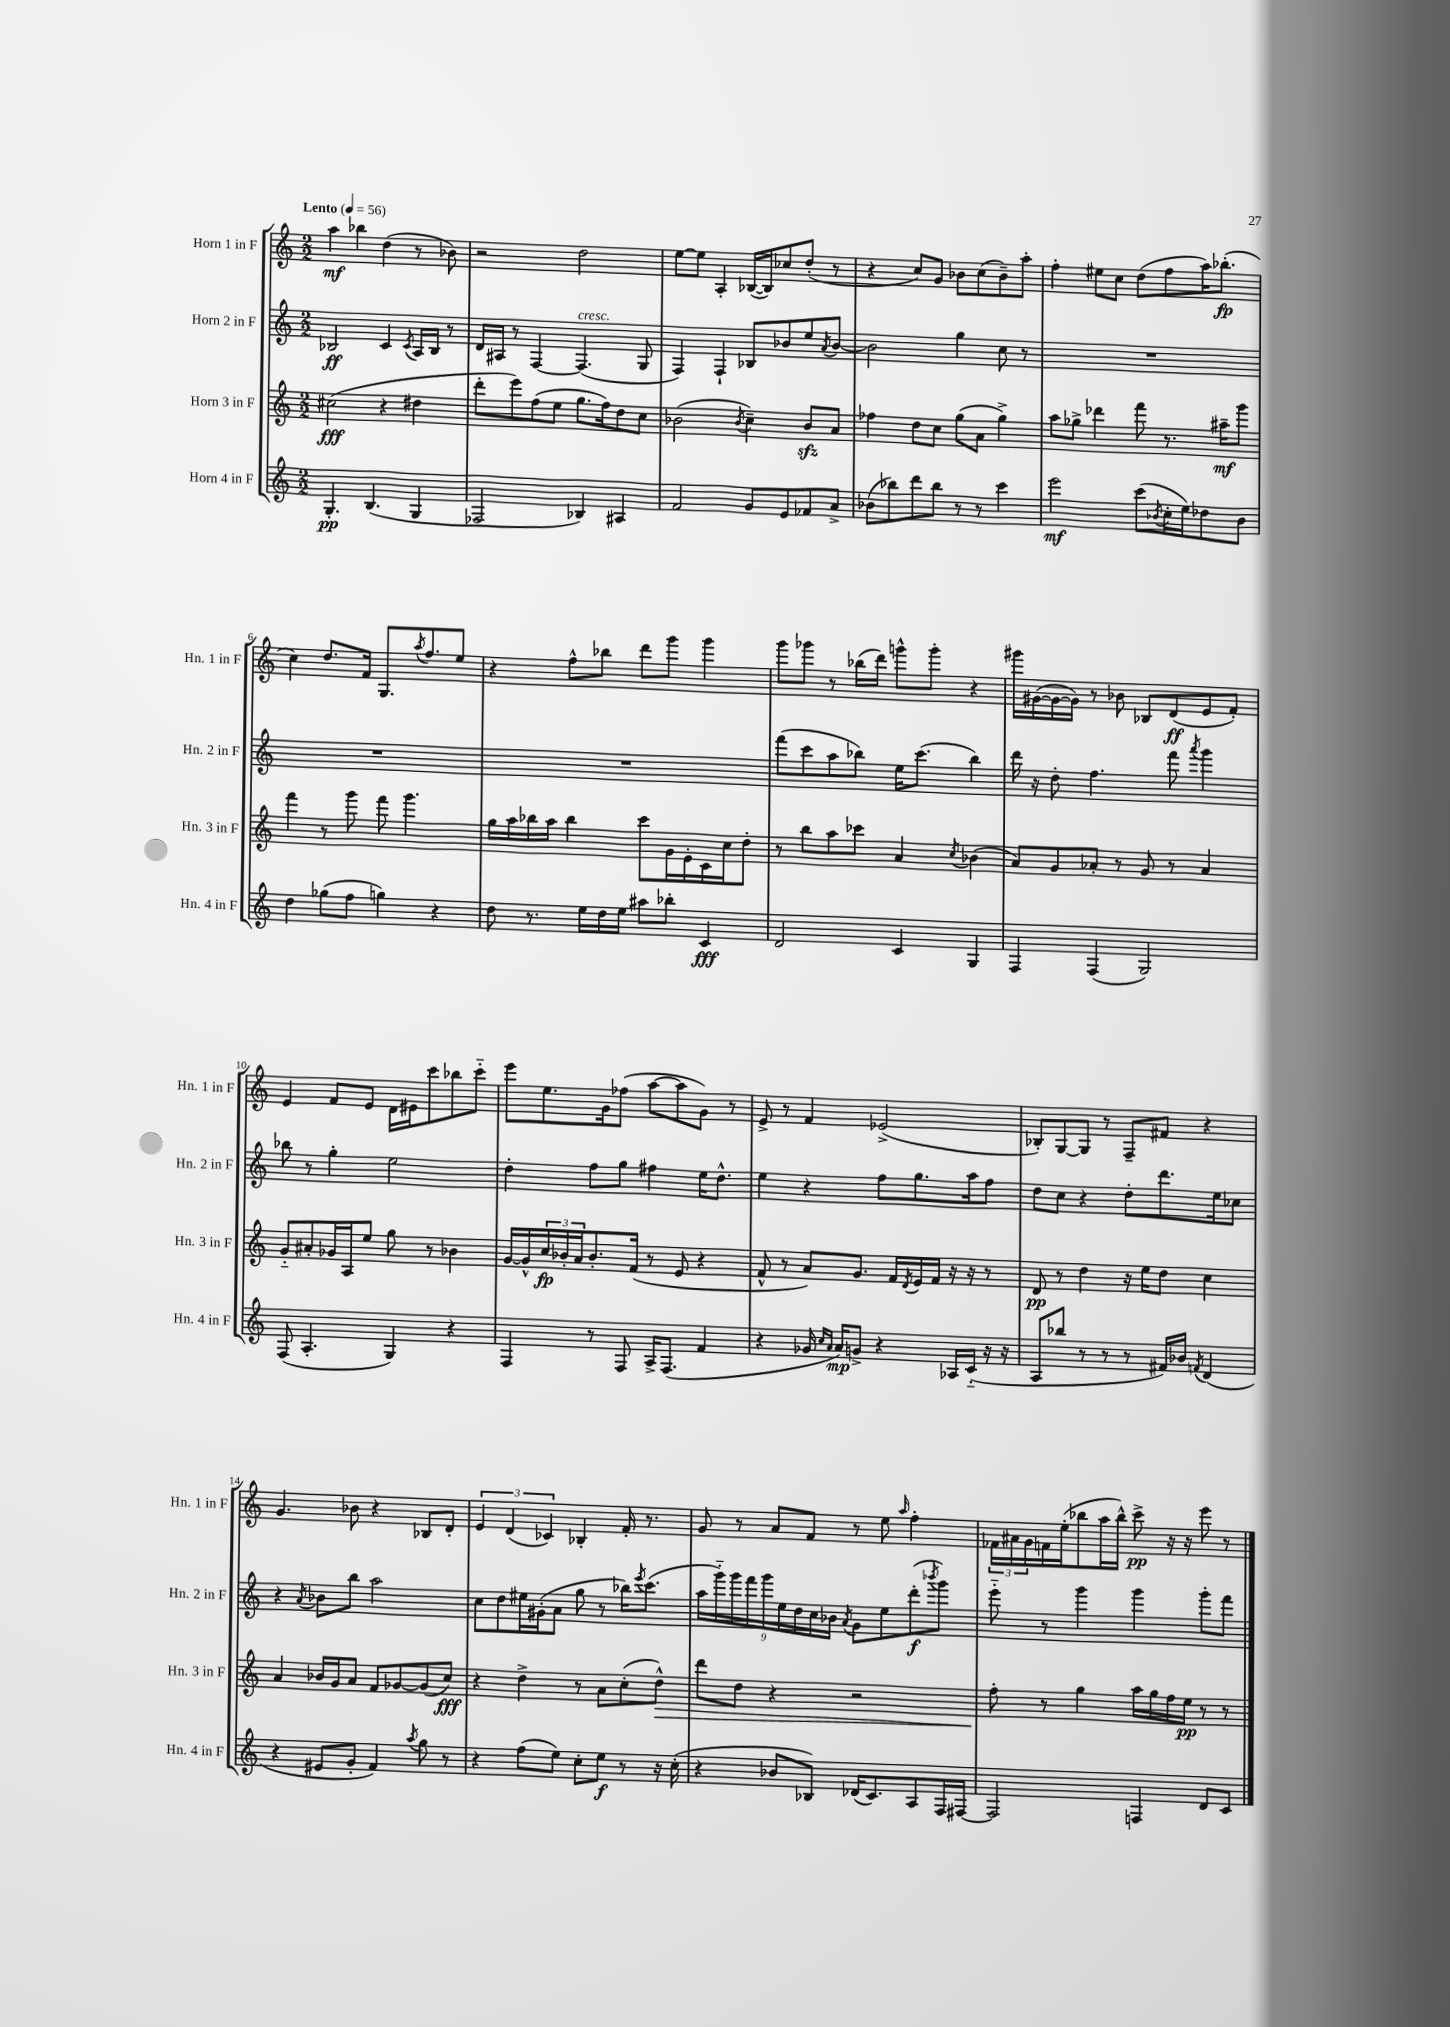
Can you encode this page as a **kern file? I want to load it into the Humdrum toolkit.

**kern	**kern	**kern	**kern
*staff4	*staff3	*staff2	*staff1
*clefG2	*clefG2	*clefG2	*clefG2
*k[]	*k[]	*k[]	*k[]
*M2/2	*M2/2	*M2/2	*M2/2
*MM56	*MM56	*MM56	*MM56
4.G'	(2cc#	2B-	4aa
.	.	.	4bb-
(4.B	.	.	.
.	4r	4c	(4dd
.	.	8qc	.
4G	4dd#	16A	8r
.	.	16B-	.
.	.	8r	8b-)
=	=	=	=
2F-	8ddd'	16d	2r
.	.	16A#	.
.	8eee)	8r	.
.	(8ff	[4F	.
.	8ee	.	.
4B-)	8.gg	(4.F]	2dd
.	16ff)	.	.
4A#	8dd	.	.
.	8cc	8G	.
=	=	=	=
2f	(2b-	4F)	[8ee
.	.	.	8ee]
.	.	4F`	4A'
.	8qb-	.	.
8g	4cc~)	8B-	([16B-
.	.	.	16B-])
8e	.	8b-	8cc-
8f-	8b-	8ee	(8dd'
.	.	8qa	.
8a^	8a	[8b-	8r
=	=	=	=
(8b-	4ff-	2b-]	4r
8bb-)	.	.	.
8ddd	8dd	.	8cc)
8bb-	8cc	.	8g
8r	(8gg	4gg	8b-
8r	8a	.	(8cc
4ccc	4gg^)	8cc	8b-~)
.	.	8r	8aa'
=	=	=	=
2eee	8aa	1r	4ff'
.	8gg-^	.	.
.	4ddd-	.	8ee#
.	.	.	8cc
(8ccc	8fff	.	(8dd
8qb-	.	.	.
16cc'	8.r	.	8ff
16ee)	.	.	.
8dd-	.	.	16aa)
.	16aa#~	.	(8.bb-'
8b-	8ggg	.	.
=	=	=	=
4dd	4fff	1r	4cc)
(8gg-	8r	.	8.dd
8ff	8ggg	.	.
.	.	.	16f
4gg)	8fff	.	8.G
.	4.ggg	.	.
.	.	.	8qaa
.	.	.	8.ff
4r	.	.	.
.	.	.	8ee
=	=	=	=
8dd	16gg	1r	4r
.	16aa	.	.
8.r	16bb-	.	.
.	16aa	.	.
.	4bb-	.	8ff^^
16ee	.	.	.
16dd	.	.	8bb-
16ee	.	.	.
8aa#	8ccc	.	8ddd
8bb-'	16g	.	8ggg
.	16e'	.	.
4c	16c	.	4ggg
.	16cc	.	.
.	8dd'	.	.
=	=	=	=
2d	8r	(8fff	8ggg
.	8bb	8ccc	8ggg-
.	8aa	8aa	8r
.	8ccc-	8bb-)	(16bb-
.	.	.	16ddd)
4c	4a	16ee	8ggg^^
.	.	(8.ccc	.
.	.	.	8ggg'
.	8qcc	.	.
4G	(4b-	4bb-)	4r
=	=	=	=
4F	8a)	16ddd	16ggg#
.	.	16r	([16g#
.	8g	8dd'	16g#_
.	.	.	16g#])
(4F	8a-'	4.ff	8r
.	8r	.	8b-
2G)	8g	.	8B-
.	8r	8fff	(8d
.	.	8qaaa	.
.	4a-	4ggg	8e
.	.	.	8f')
=	=	=	=
(8F	8g'~	8bb-	4e
4.A'	8a#'	8r	.
.	16g-	4gg'	8f
.	16A	.	.
.	8ee	.	8e
4G)	8gg	2ee	16d
.	.	.	16e#
.	8r	.	8ccc
4r	4b-	.	8bb-
.	.	.	8ccc'~
=	=	=	=
4F	[16g	4dd'	8eee
.	16g^^]	.	.
.	24cc	.	8.ee
.	24b-'	.	.
.	24a	.	.
8r	8.b-'	8ff	.
.	.	.	16g
8F	.	8gg	(8ff-
.	(16f	.	.
16A^	8r	4ff#	[8aa
(8.F	.	.	.
.	8e	.	8aa]
4f	4r	16ee	8g)
.	.	8.dd^^	.
.	.	.	8r
=	=	=	=
4r	8f^^	4ee	8e^
.	8r	.	8r
16g-	8a)	4r	4f
16qqcc	.	.	.
16qqa	.	.	.
16a)	.	.	.
8g^	8.g	.	.
4r	.	8ff	(2e-^
.	16f	.	.
.	8qd	.	.
.	16e	8.gg	.
.	16f	.	.
16A-	16r	.	.
(16c'~	16r	16aa	.
16r	8r	8ff	.
16r	.	.	.
=	=	=	=
8A	8d	8dd	8B-')
8bb-	8r	8cc	[8G
8r	4dd	4r	8G]
8r	.	.	8r
8r	16r	8dd'	8F~
.	16ee	.	.
16f#)	8dd	8.ddd	8f#
16b-	.	.	.
8qf	.	.	.
(4d	4cc	.	4r
.	.	16ee	.
.	.	8cc-	.
=	=	=	=
4r	4a	4r	4.g
.	.	8qa	.
8e#	16b-	8b-	.
.	16g	.	.
8g'	8a	8bb	8b-
4f)	8f	2aa	4r
.	[8g-	.	.
8qaa	.	.	.
8gg	(8g-]	.	8B-
8r	8cc)	.	8d'
=	=	=	=
4r	4r	8cc	6e
.	.	8dd	.
.	.	.	(6d
(8ff	4dd^	16ee#	.
.	.	(16g#'	.
.	.	.	6c-)
8ee)	.	8a	.
8cc'	8r	8gg	4B-'
8ee	8a	8r	.
8r	(8cc'	16bb-)	16f'
.	.	8qeee	.
.	.	(8.ccc	8.r
16r	8dd^^)	.	.
(16cc'	.	.	.
=	=	=	=
4r	8ddd	18aa	8g
.	.	18ggg'~)	.
.	.	18ggg	.
.	8dd	.	8r
.	.	18fff	.
.	.	18ggg	.
8b-	4r	.	8a
.	.	18ee	.
.	.	18dd	.
8B-)	.	.	8f
.	.	18cc	.
.	.	18b-	.
.	.	8qa	.
(16d-	2r	8g	8r
8.c)	.	.	.
.	.	8ee	8ee
.	.	.	16qqaa
8A	.	(8ddd'	4ff'
.	.	8qbbb-	.
16F	.	8ggg)	.
[16F#	.	.	.
=	=	=	=
2F#]	8ff'	8eee'~	24f-
.	.	.	24a#
.	.	.	24g
.	8r	8r	16f
.	.	.	(16ee'
.	4gg	4ggg	8bb-
.	.	.	16aa
.	.	.	16bb-^^)
4F	16aa	4ggg	8ccc^
.	16gg	.	.
.	16ff	.	16r
.	16ee	.	16r
8d	8r	8ggg'	8eee
8c	8r	8fff	8r
==	==	==	==
*-	*-	*-	*-
